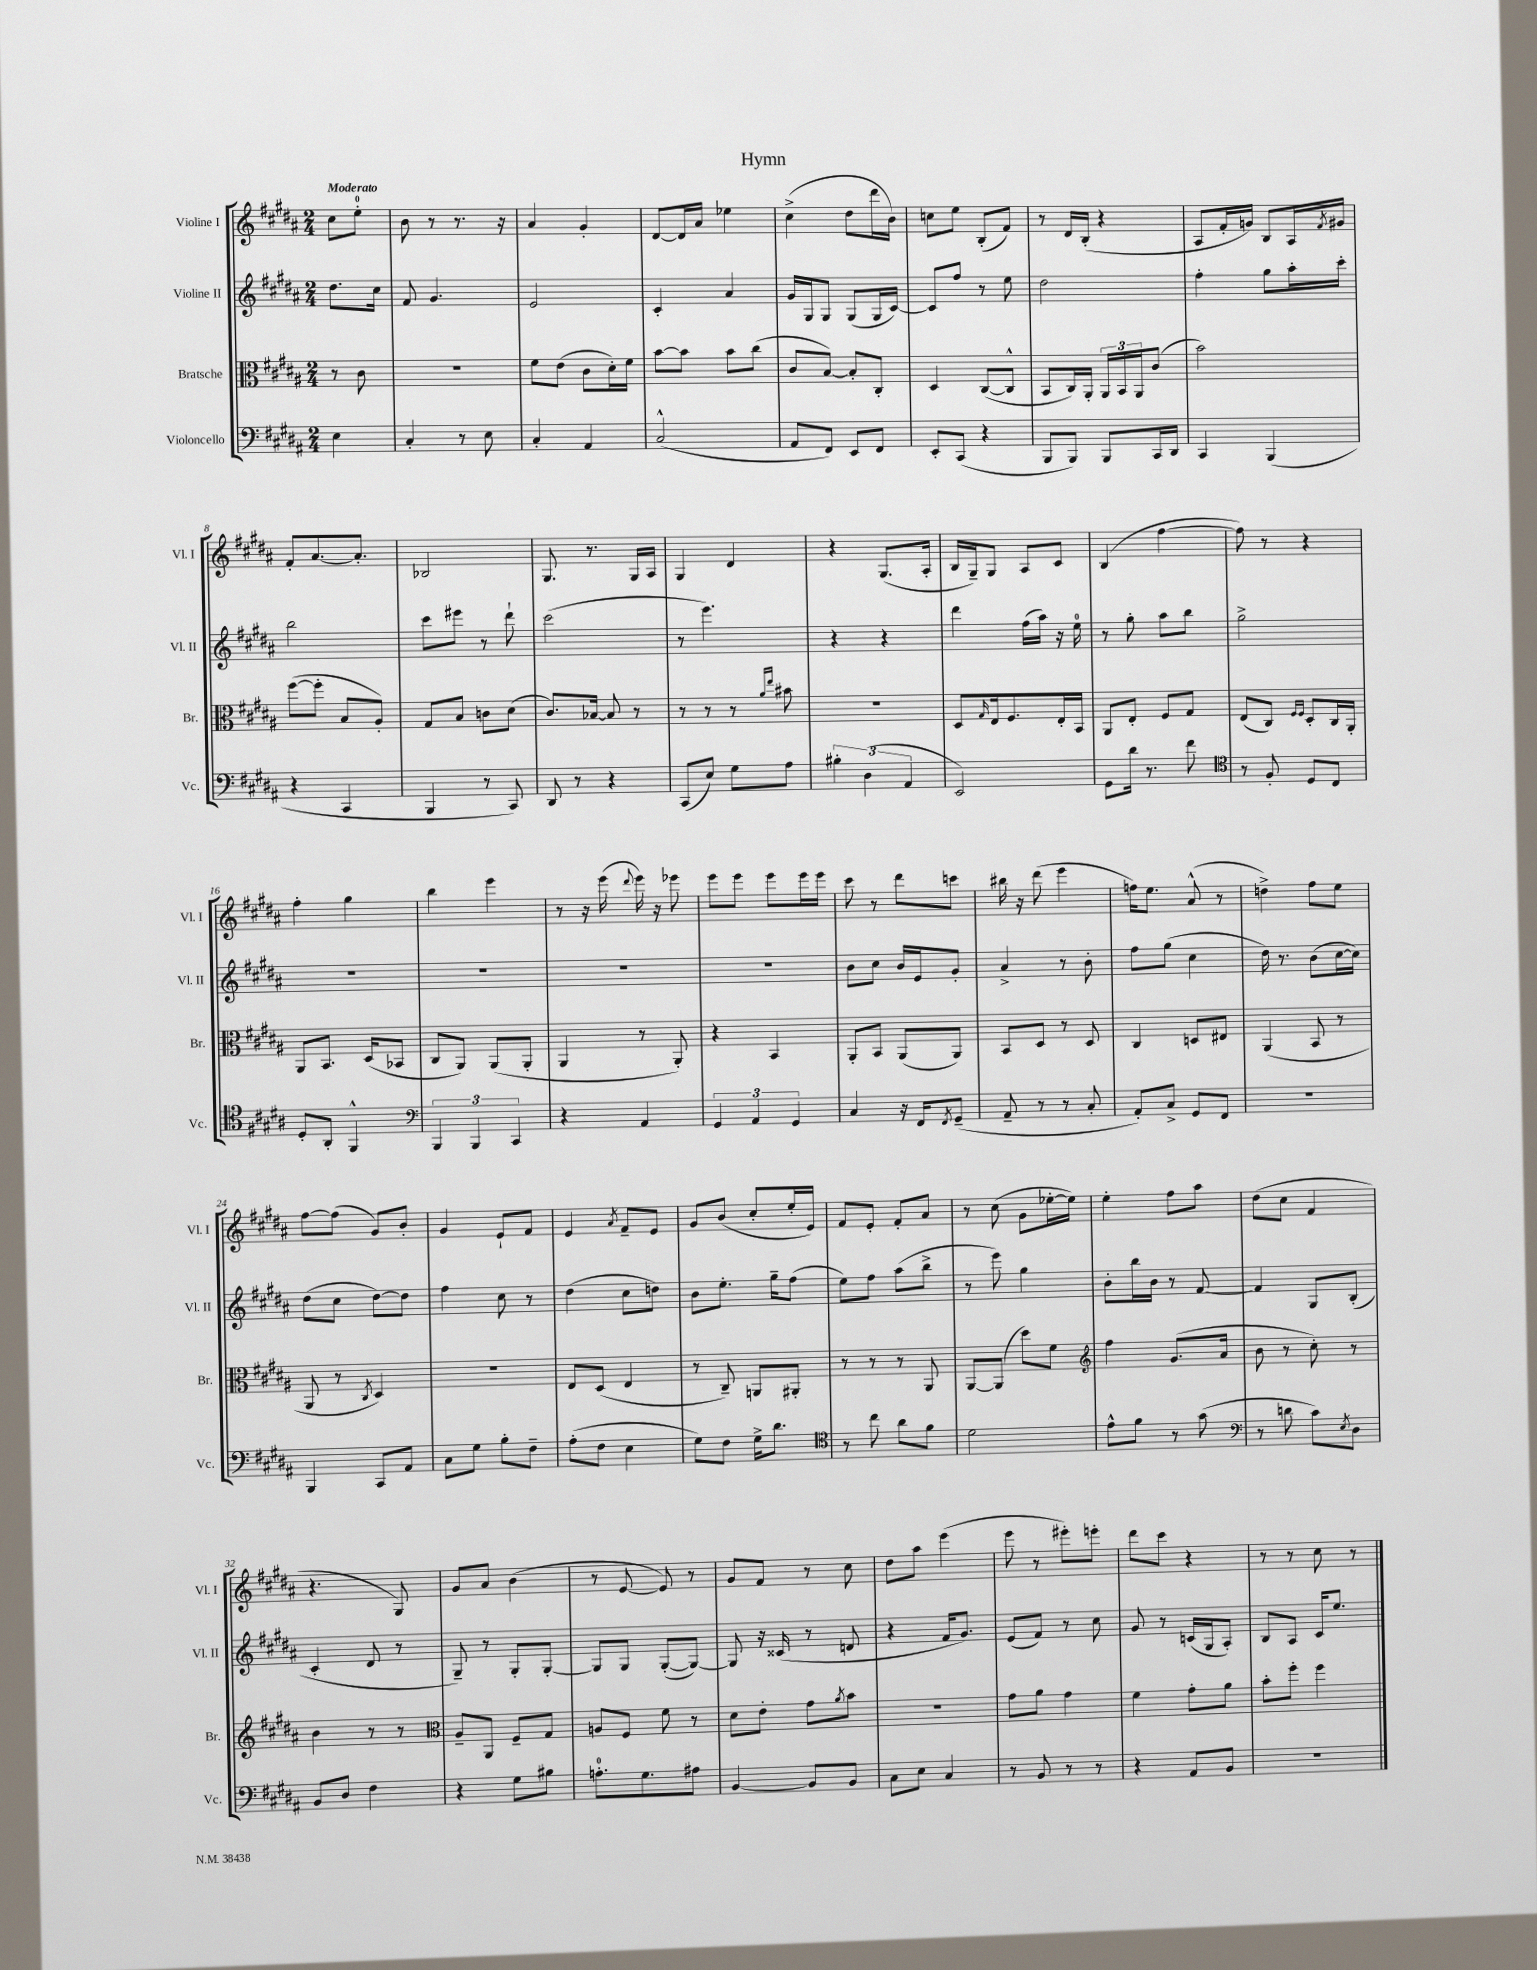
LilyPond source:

\header { title = "Hymn" }
<<
\new StaffGroup <<
\new Staff = "s0" \with { instrumentName = "Violine I" shortInstrumentName = "Vl. I" } {
    \clef treble \key b \major \numericTimeSignature \time 2/4 \partial 4 \tempo "Moderato"
    cis''8 e''8-0-. |
    b'8 r8 r8. r16 |
    ais'4 gis'4-. |
    dis'8~ dis'16 ais'16 ees''4 |
    cis''4->( dis''8 dis'''16 b'16) |
    c''8 e''8 b8-.( fis'8) |
    r8 dis'16 b16-.( r4 |
    ais8 fis'16-. g'16) b8 ais16 \acciaccatura { fis'8 } gis'16 |
    fis'8-. ais'8.~ ais'8.-. |
    bes2 |
    gis8. r8. gis16 ais16 |
    gis4 dis'4 |
    r4 gis8.( ais16-. |
    b16 gis16--) gis8 ais8 cis'8 |
    b4( fis''4~ |
    fis''8) r8 r4 |
    fis''4-. gis''4 |
    b''4 e'''4 |
    r8 r16 e'''16( \appoggiatura { dis'''8 } e'''16) r16 ees'''8 |
    e'''8 e'''8 e'''8 e'''16 e'''16 |
    cis'''8 r8 dis'''8 c'''8 |
    bis''16 r16 dis'''8( e'''4 |
    f''16) e''8. ais'8-^( r8 |
    d''4->) fis''8 e''8 |
    fis''8~ fis''8( gis'8) b'8-. |
    gis'4 e'8-! fis'8 |
    e'4 \acciaccatura { ais'8 } fis'8-- e'8 |
    gis'8 b'8( cis''8-. e''16-. e'16) |
    fis'8 e'8-. fis'8-. ais'8 |
    r8 cis''8( gis'8 ees''16~-. ees''16) |
    e''4-. fis''8 ais''8 |
    dis''8( cis''8 fis'4 |
    r4. gis8) |
    gis'8 ais'8 b'4( |
    r8 e'8~ e'8) r8 |
    gis'8 fis'8 r8 cis''8 |
    dis''8 ais''8 e'''4( |
    e'''8 r8 eis'''8-.) e'''8-. |
    dis'''8 cis'''8 r4 |
    r8 r8 cis''8 r8 \bar "|." |
}
\new Staff = "s1" \with { instrumentName = "Violine II" shortInstrumentName = "Vl. II" } {
    \clef treble \key b \major \numericTimeSignature \time 2/4 \partial 4
    dis''8. cis''16 |
    fis'8 gis'4. |
    e'2 |
    cis'4-. ais'4 |
    gis'16 gis16 gis8 gis8( gis16 cis'16~) |
    cis'8 fis''8 r8 e''8 |
    dis''2 |
    fis''4-. gis''8 ais''16-. cis'''16-. |
    b''2 |
    cis'''8 eis'''8 r8 dis'''8-! |
    cis'''2( |
    r8 e'''4.) |
    r4 r4 |
    dis'''4 fis''16( ais''16) r16 e''16-0 |
    r8 gis''8-. ais''8 b''8 |
    gis''2-> |
    R2 |
    R2 |
    R2 |
    R2 |
    b'8 cis''8 b'16 e'16 gis'8-. |
    ais'4-> r8 b'8-. |
    fis''8 gis''8( cis''4 |
    dis''16) r8. b'8( cis''16~ cis''16) |
    dis''8( cis''8 dis''8~) dis''8 |
    fis''4 cis''8 r8 |
    dis''4( cis''8 d''8) |
    b'8 e''8.-. gis''16-- fis''8( |
    e''8) fis''8 ais''8( b''8-> |
    r8 e'''8) gis''4 |
    b'8-. b''16 b'16 r8 fis'8~ |
    fis'4 gis8 b8-.( |
    cis'4-. dis'8 r8 |
    gis8--) r8 gis8-. gis8~-. |
    gis8 gis8 gis8~-.( gis8~) |
    gis8 r16 cisis'16( r8 d'8 |
    r4 fis'16 gis'8.) |
    e'8( fis'8) r8 cis''8 |
    gis'8 r8 c'16( gis16 ais8-.) |
    b8 ais8 cis'16 e''8. \bar "|." |
}
\new Staff = "s2" \with { instrumentName = "Bratsche" shortInstrumentName = "Br." } {
    \clef alto \key b \major \numericTimeSignature \time 2/4 \partial 4
    r8 cis'8 |
    r2 |
    fis'8 e'8( cis'8 dis'16-.) fis'16 |
    b'8~ b'8 b'8 cis''8( |
    cis'8 b8~) b8-. cis8-. |
    dis4 cis8~( cis8-^ |
    b,8 cis16) ais,16-. \tuplet 3/2 { ais,16 b,16 ais,16 } cis'8( |
    b'2) |
    fis''8~( fis''8-. b8 ais8-.) |
    gis8 b8 c'8 dis'8( |
    cis'8.) bes16~ bes8 r8 |
    r8 r8 r8 \grace { ais'16 e''16 } bis'8 |
    r2 |
    dis8 \grace { gis16 } e16 fis8. e16-. b,16 |
    ais,8 e8-. fis8 gis8 |
    e8( cis8) \grace { fis16 fis16 } dis8-. cis16 ais,16-. |
    ais,8 b,8. dis16( bes,8 |
    cis8 ais,8) ais,8( ais,8-. |
    ais,4 r8 ais,8-.) |
    r4 b,4 |
    ais,8-. b,8 ais,8( ais,8) |
    b,8 dis8 r8 dis8 |
    cis4 d8 eis8 |
    ais,4( b,8 r8 |
    ais,8 r8 \acciaccatura { cis8 } dis4) |
    r2 |
    e8 dis8( e4 |
    r8 cis8--) a,8 ais,8-. |
    r8 r8 r8 ais,8 |
    ais,8~ ais,8( dis''8) fis'8 |
    \clef treble fis''4 gis'8.( ais'16 |
    b'8 r8 cis''8-.) r8 |
    b'4 r8 r8 |
    \clef alto ais8-- ais,8 fis8-- gis8 |
    a8 fis8 fis'8 r8 |
    dis'8 e'8-. gis'8 \acciaccatura { ais'8 } b'8 |
    R2 |
    gis'8 ais'8 gis'4 |
    fis'4 gis'8-. ais'8 |
    b'8-. fis''8-. fis''4 \bar "|." |
}
\new Staff = "s3" \with { instrumentName = "Violoncello" shortInstrumentName = "Vc." } {
    \clef bass \key b \major \numericTimeSignature \time 2/4 \partial 4
    e4 |
    cis4-. r8 e8 |
    cis4-. ais,4 |
    cis2-^( |
    ais,8 fis,8) e,8 fis,8 |
    e,8-. cis,8( r4 |
    b,,8 b,,8) b,,8 cis,16 dis,16 |
    cis,4 b,,4( |
    r4 cis,4 |
    b,,4 r8 cis,8) |
    dis,8 r8 r4 |
    cis,8( e8) gis8 ais8 |
    \tuplet 3/2 { bis4-. dis4( ais,4 } |
    e,2) |
    gis,8 dis'16 r8. fis'8 |
    \clef tenor r8 fis8-. dis8 cis8 |
    dis8-. ais,8-. fis,4-^ |
    \clef bass \tuplet 3/2 { b,,4 b,,4 cis,4 } |
    r4 ais,4 |
    \tuplet 3/2 { gis,4 ais,4 gis,4 } |
    cis4 r16 fis,16 \acciaccatura { fis,8 } gis,8--( |
    ais,8-- r8 r8 cis8-. |
    ais,8-.) cis8-> gis,8 fis,8 |
    r2 |
    b,,4 cis,8 ais,8 |
    cis8 gis8 b8-. fis8-- |
    ais8-.( fis8 e4 |
    gis8) fis8 gis16-> dis'8. |
    \clef tenor r8 cis''8 ais'8 fis'8 |
    dis'2 |
    e'8-^ fis'8 r8 gis'8( |
    \clef bass r8 d'8 cis'8) \acciaccatura { e8 } dis8 |
    b,8 dis8 fis4 |
    r4 gis8 bis8 |
    a8.-0-. gis8. ais8 |
    b,4~ b,8 b,8 |
    cis8 e8 cis4 |
    r8 b,8 r8 r8 |
    r4 ais,8 b,8 |
    R2 \bar "|." |
}
>>
>>
